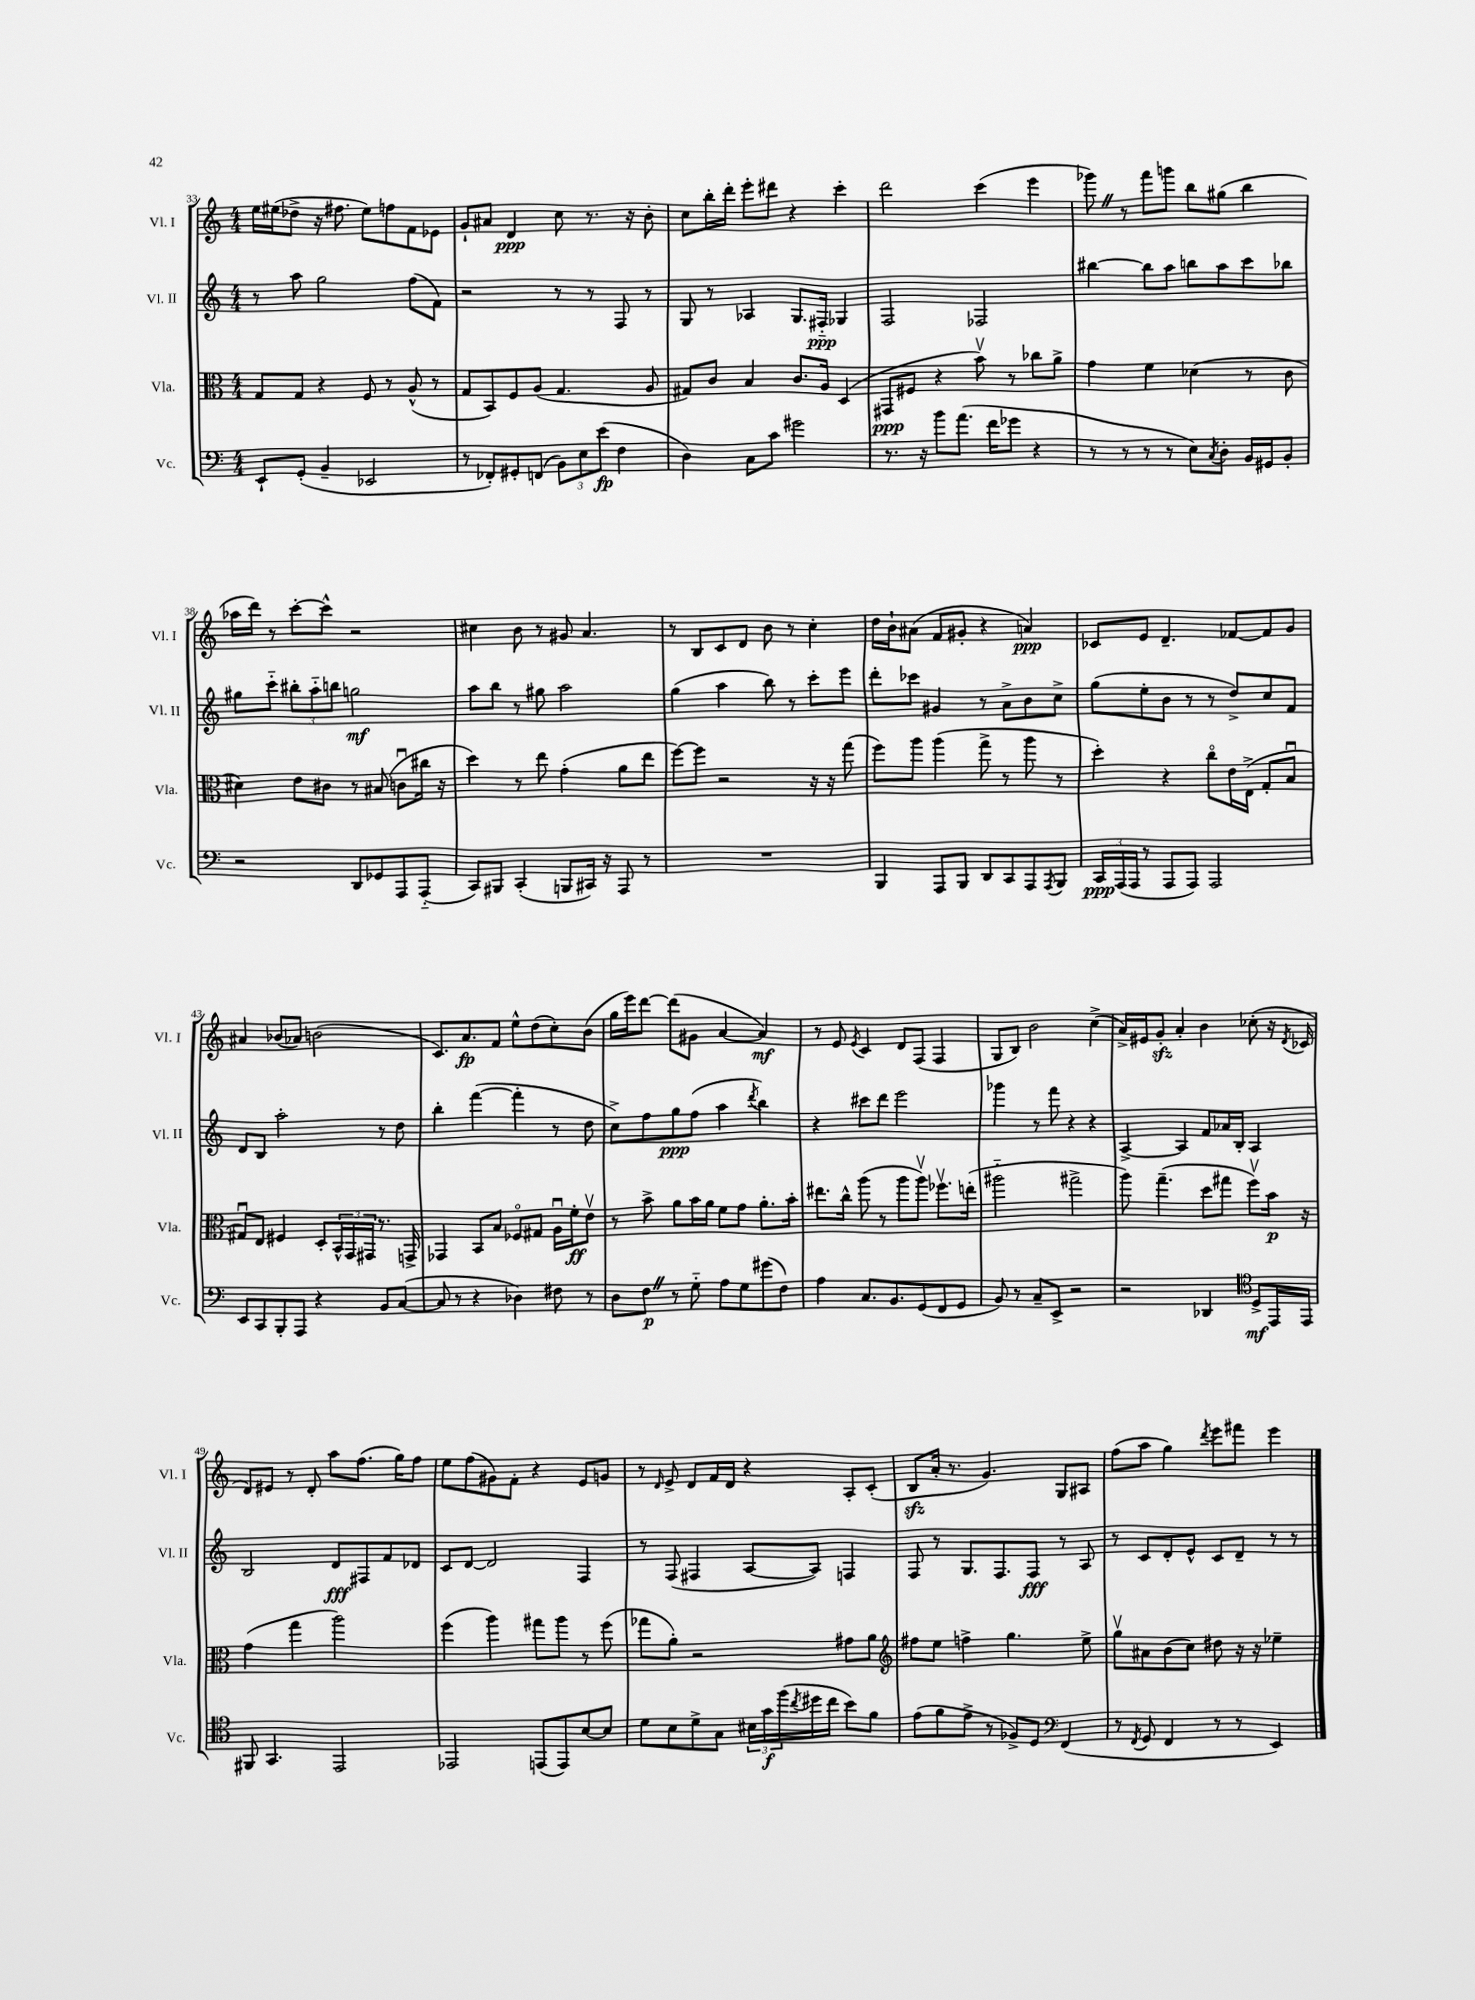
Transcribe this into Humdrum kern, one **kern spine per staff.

**kern	**kern	**kern	**kern
*staff4	*staff3	*staff2	*staff1
*clefF4	*clefC3	*clefG2	*clefG2
*k[]	*k[]	*k[]	*k[]
*M4/4	*M4/4	*M4/4	*M4/4
8EE`	8G	8r	16ee
.	.	.	(16ee#
(8GG'	8G	8aa	8dd-^
4BB~	4r	2gg	16r
.	.	.	8.ff#
2EE-	8F	.	8ee#)
.	8r	.	8ff
.	(8A^^	(8ff	8f
.	8r	8f)	8e-
=	=	=	=
8r	8G	2r	8g`
8FF-')	8BB)	.	8a#
8GG#'	8F	.	4d
(8FF	(8A	.	.
12BB)	4.G	8r	8cc
12E	.	.	.
.	.	8r	8.r
(12e	.	.	.
4F	.	8F	.
.	.	.	16r
.	8A	8r	8b'
=	=	=	=
4D)	8G#)	8G	8cc
.	8c	8r	16bb'
.	.	.	16ddd'
8C	4B	4A-	8eee'
8c	.	.	8ddd#
2g#	8.c	8.G	4r
.	16A	16F#'~	.
.	(4D	4G-	4ccc'
=	=	=	=
8.r	8GG#	2F	2ddd
.	8F#	.	.
16r	.	.	.
8b	4r	.	.
(8.a	.	.	.
.	8bv)	2F-	(4ccc
16f	.	.	.
8g-	8r	.	.
4r	8cc-	.	4eee
.	8a^	.	.
=	=	=	=
8r	4g	[4bb#	8ggg-)
8r	.	.	8r
8r	4f	8bb#]	8fff
8r	.	8aa	8ggg
8E)	(4d-	8bb	8bb
8qC	.	.	.
8D'	.	8aa	(8gg#
16BB	8r	8ccc	4bb
16GG#	.	.	.
8BB'	8c	8bb-	.
=	=	=	=
2r	4d#)	8gg#	16aa-
.	.	.	16ddd)
.	.	8ccc'~	8r
.	8e	12bb#'	[8ccc'
.	.	12aa'~	.
.	8c#	.	8ccc^^]
.	.	12bb	.
8DD	8r	2gg	2r
8GG-	(8B#	.	.
8AAA	8cu	.	.
(8AAA'~	16cc#	.	.
.	16r	.	.
=	=	=	=
8CC)	4dd)	8aa	4cc#
8BBB#	.	8bb	.
(4CC'	8r	8r	8b
.	8ee	8gg#	8r
8BBB	(4g'	2aa	8g#
16CC#)	.	.	4.a
16r	.	.	.
8AAA	8a	.	.
8r	8ee	.	.
=	=	=	=
1r	[8ff)	(4gg	8r
.	8ff]	.	8B
.	2r	4aa	8c
.	.	.	8d
.	.	8bb)	8b
.	.	8r	8r
.	16r	8ccc'	4cc'
.	16r	.	.
.	(8gg	8eee	.
=	=	=	=
4BBB	8ff)	8ddd'	16dd
.	.	.	16b`
.	8aa	8ccc-	(8a#
8AAA	(4aa	4g#	8f
8BBB	.	.	8g#'
8DD	8gg^	8r	4r
8CC	8r	8a^	.
8AAA	8aa	8b	4a)
8qAAA	.	.	.
8BBB	8r	8cc^	.
=	=	=	=
24CC	4dd')	(8gg	8c-
(24AAA	.	.	.
24AAA	.	.	.
8r	.	8ee'	8e
8AAA	4r	8b	4.d~
8AAA)	.	8r	.
2AAA	8cco	8r	.
.	16e	8dd^)	[8f-
.	(16E^	.	.
.	8G'	8cc	8f-]
.	8Bu	8f	8g
=	=	=	=
8EE	8G#u)	8d	4a#
8CC	8E	8B	.
8BBB'	4F#	2aa'	(8b-
8AAA	.	.	8a-)
4r	8D'	.	(2b
.	24BB^^	.	.
.	24GG	.	.
.	24GG#	.	.
8BB	8.r	8r	.
([8C	.	8dd	.
.	16GG^	.	.
=	=	=	=
8C]	4GG-	4bb'	8.c)
8r	.	.	.
.	.	.	8.a
4r	8BB	([4fff	.
.	8B	.	8f
4D-)	8F-o	4fff']	8ee^^
.	8G#	.	(8dd
8F#	16Au	8r	8cc')
.	16f'	.	.
8r	8ev	8dd	(8b
=	=	=	=
8D	8r	8cc^)	16gg
.	.	.	16eee)
8F	8b^	8ff	[8ddd
8r	8a	8gg	(8ddd]
8G'~	16b	(8ff	8g#
.	16a	.	.
8A	8f	4aa	[4a
8G	8g	.	.
.	.	8qddd	.
(8g#	8.a'	4bb)	4a])
8F)	.	.	.
.	16b'	.	.
=	=	=	=
4A	8.ee#	4r	8r
.	.	.	8e
.	16cc^^	.	.
.	.	.	8qe
8.C	(8aa	8ccc#	4c
.	8r	8ddd	.
8.BB	.	.	.
.	8aa	2eee	8d
(8GG	8aav)	.	(8F
8FF	8.ff-v	.	4F
8GG	.	.	.
.	(16ee'	.	.
=	=	=	=
8BB)	2aa#'~	4ggg-	8G
8r	.	.	8B)
8C~	.	8r	2b
8EE^	.	8fff	.
2r	2gg#^	4r	.
.	.	4r	(4cc^
=	=	=	=
2r	8aa)	[4A^	16a^)
.	.	.	16e#
.	(4.gg~	.	8g'
.	.	4A]	4a'
4DD-	8dd	8f	4b
.	8gg#	16a-	.
.	.	16B'	.
*clefC4	*	*	*
8D^	8ffv)	4A	(8cc-'
16EE	16b	.	16r
.	.	.	8qd
16EE	16r	.	16c-
=	=	=	=
8FF#	(4g	2B	8d)
4.GG	.	.	8e#
.	4gg	.	8r
.	.	.	8d'
2EE	2aa)	8d	8aa
.	.	8F#	(8.ff
.	.	8f	.
.	.	.	16gg)
.	.	8d-	8ff
=	=	=	=
2EE-	(4ff	8c	8ee
.	.	[8d	(8ff
.	4aa)	2d]	8g#)
.	.	.	8f'
(8EE	8gg#	.	4r
8EE)	8aa	.	.
[8B	8r	4F	8e
8B]	(8ff	.	8g
=	=	=	=
8d	8gg-	8r	8r
.	.	.	16qqd
8B	8a')	(8F	8e^
8d^	2r	4F#	8d
8G	.	.	16f
.	.	.	16d
24B#	.	[8A	4r
24g	.	.	.
(24ff	.	.	.
8qcc	.	.	.
16dd#	.	8A])	.
16cc	.	.	.
8b)	8g#	4F	8A'
8f	8a	.	(8c'
=	=	=	=
*	*clefG2	*	*
(8e	8ff#	8F	8B
8f	8ee	8r	16a'
.	.	.	8.r
8e^	4ff^	8.G	.
8r	.	.	4.g)
.	.	8.F	.
8F-^)	4.gg	.	.
8D	.	8F	.
*clefF4	*	*	*
(4FF	.	8r	8G
.	8ee^	8A	8A#
=	=	=	=
8r	8ggv	8r	(8ff
8qFF	.	.	.
8GG	8a#	8c	8aa
4FF	(8b	8d'	4gg)
.	8cc)	8e^^	.
.	.	.	8qddd
8r	8dd#	8c	8eee
8r	16r	8d~	8fff#
.	16r	.	.
4EE)	4ee-~	8r	4eee
.	.	8r	.
==	==	==	==
*-	*-	*-	*-
